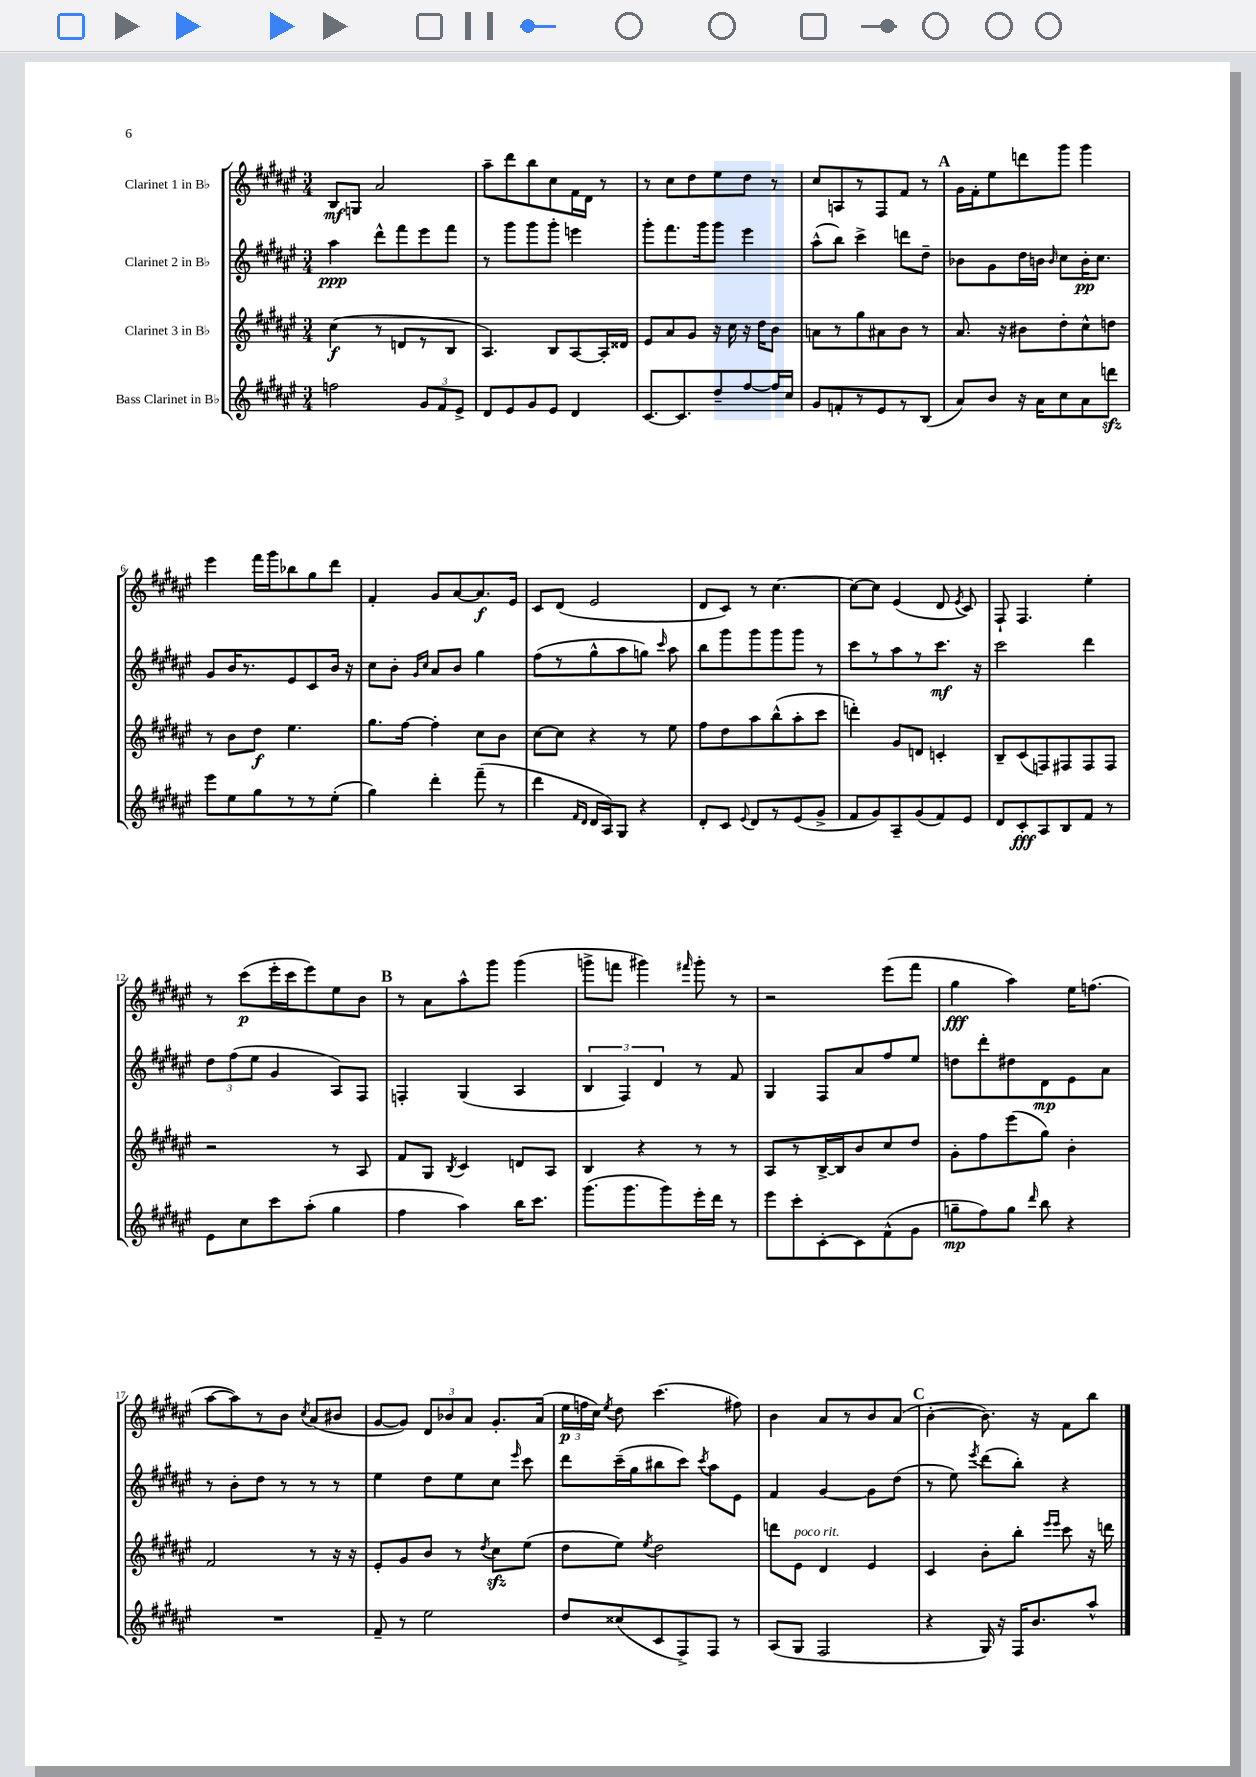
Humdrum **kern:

**kern	**dynam	**kern	**dynam	**kern	**dynam	**kern	**dynam
*part4	*part4	*part3	*part3	*part2	*part2	*part1	*part1
*staff4	*staff4	*staff3	*staff3	*staff2	*staff2	*staff1	*staff1
*I"Bass Clarinet in B♭	*	*I"Clarinet 3 in B♭	*	*I"Clarinet 2 in B♭	*	*I"Clarinet 1 in B♭	*
*clefG2	*	*clefG2	*	*clefG2	*	*clefG2	*
*k[f#c#g#d#a#e#]	*	*k[f#c#g#d#a#e#]	*	*k[f#c#g#d#a#e#]	*	*k[f#c#g#d#a#e#]	*
*M3/4	*	*M3/4	*	*M3/4	*	*M3/4	*
=1	=1	=1	=1	=1	=1	=1	=1
2ffn\	.	(4cc#\	f	4aa#\	ppp	8B/L	mf
.	.	.	.	.	.	8Gn/J	.
.	.	8r	.	8ddd#^^\L	.	2a#/	.
.	.	8dn/L	.	8fff#\	.	.	.
12g#/L	.	8r	.	8eee#\	.	.	.
12f#/	.	.	.	.	.	.	.
.	.	8B/J	.	8fff#\J	.	.	.
12e#^/J	.	.	.	.	.	.	.
=2	=2	=2	=2	=2	=2	=2	=2
8d#/L	.	4.A#/)	.	8r	.	8aa#~\L	.
8e#/	.	.	.	8ggg#\L	.	8ddd#\	.
8g#/	.	.	.	8ggg#\	.	8bb\	.
8e#/J	.	8B/L	.	8ggg#'\J	.	8cc#\	.
4d#/	.	[8A#/	.	4eeen\	.	16f#\L	.
.	.	.	.	.	.	16d#\JJ	.
.	.	16A#'/L]	.	.	.	8r	.
.	.	16d##X/JJ	.	.	.	.	.
=3	=3	=3	=3	=3	=3	=3	=3
[8.c#/L	.	8e#/L	.	8ggg#'\L	.	8r	.
.	.	8a#/	.	8.fff#\	.	8cc#\L	.
8.c#/]	.	.	.	.	.	.	.
.	.	8g#/J	.	.	.	8dd#\	.
.	.	.	.	16ggg#\k	.	.	.
8dd#~/	.	16r	.	8ggg#\J	.	8ee#\	.
.	.	16cc#\	.	.	.	.	.
[8ff#/	.	16r	.	4eee#\	.	8dd#\J	.
.	.	16dd#\KL	.	.	.	.	.
16ff#/L]	.	8b\J	.	.	.	8r	.
16cc#/JJ	.	.	.	.	.	.	.
=4	=4	=4	=4	=4	=4	=4	=4
8g#/L	.	8an\L	.	(8aa#^^\L	.	8cc#/L	.
8fn'/	.	8r	.	8bb\J)	.	8An/	.
8r	.	8gg#\	.	4ccc#^\	.	8r	.
8e#/	.	8a#X\	.	.	.	8F#/	.
8r	.	8b\J	.	8dddn\L	.	8f#/J	.
(8B/J	.	8r	.	8dd#~\J	.	8r	.
!!LO:REH:place=s1:t=A
=5	=5	=5	=5	=5	=5	=5	=5
8a#/L)	.	8.a#/	.	8b-X\L	.	16g#\LL	.
.	.	.	.	.	.	16f#'\J	.
8b/J	.	.	.	8g#\	.	8ee#\	.
.	.	16r	.	.	.	.	.
16r	.	8b#X\L	.	16dd#\L	.	8dddn\	.
16a#\KL	.	.	.	16bn\JJ	.	.	.
.	.	.	.	16qqb/	.	.	.
8cc#\	.	8dd#'\	.	8cc#\L	.	8ggg#\J	.
8a#\	.	8cc#^^\	.	16b'\K	pp	4ggg#\	.
.	.	.	.	8.cc#\J	.	.	.
8dddnzz\J	.	8ddn\J	.	.	.	.	.
!!LO:LB:g=z
=6	=6	=6	=6	=6	=6	=6	=6
8eee#\L	.	8r	.	8g#/L	.	4eee#\	.
8ee#\	.	8b\L	.	16b/K	.	.	.
.	.	.	.	8.r	.	.	.
8gg#\	.	8dd#\J	f	.	.	16fff#\LL	.
.	.	.	.	.	.	16ggg#\J	.
8r	.	4.ee#\	.	8e#/	.	8bb-X\	.
8r	.	.	.	8c#/	.	8gg#\	.
(8ee#'\J	.	.	.	16b/Jk	.	8ddd#\J	.
.	.	.	.	16r	.	.	.
=7	=7	=7	=7	=7	=7	=7	=7
4gg#\)	.	8.gg#\L	.	8cc#\L	.	4f#'/	.
.	.	.	.	8b'\J	.	.	.
.	.	[16ff#\Jk	.	.	.	.	.
.	.	.	.	16qqg#/LL	.	.	.
.	.	.	.	16qqcc#/JJ	.	.	.
4ddd#'\	.	4ff#'\]	.	8a#/L	.	8g#/L	.
.	.	.	.	8b/J	.	[8a#/	.
(8fff#~\	.	8cc#\L	.	4gg#\	.	8.a#/]	f
8r	.	8b\J	.	.	.	.	.
.	.	.	.	.	.	16e#/Jk	.
=8	=8	=8	=8	=8	=8	=8	=8
4ddd#\	.	[8cc#\L	.	(8ff#\L	.	8c#/L	.
.	.	8cc#\J]	.	8r	.	(8d#/J	.
16qqf#/LL	.	.	.	.	.	.	.
16qqd#/JJ	.	.	.	.	.	.	.
16d#/LL	.	4r	.	8gg#^^\	.	2e#/	.
16A#/J)	.	.	.	.	.	.	.
8G#/J	.	.	.	8aa#\	.	.	.
4r	.	8r	.	8ggn\J)	.	.	.
.	.	.	.	16qqccc#/	.	.	.
.	.	8ee#\	.	8aa#\	.	.	.
=9	=9	=9	=9	=9	=9	=9	=9
8d#'/L	.	8ff#\L	.	8bb\L	.	8d#/L	.
8c#/J	.	8dd#\	.	8ggg#\	.	8c#/J)	.
8qqe#/	.	.	.	.	.	.	.
8d#/L	.	8aa#\	.	8ggg#\	.	8r	.
8r	.	(8bb^^\	.	8ggg#\	.	[4.cc#\	.
(8e#/	.	8aa#'\	.	8ggg#\J	.	.	.
8g#^/J	.	8ccc#\J	.	8r	.	.	.
=10	=10	=10	=10	=10	=10	=10	=10
8f#/L	.	4dddn'\)	.	8ccc#\L	.	8cc#\L_	.
8g#/)	.	.	.	8r	.	8cc#\J]	.
8A#~/	.	8g#/L	.	8aa#\	.	(4e#/	.
(8g#/	.	8dn/J	.	8r	.	.	.
8f#/)	.	4cn'/	.	8.ccc#\J	mf	8d#/	.
.	.	.	.	.	.	8qe#/	.
8e#/J	.	.	.	.	.	8c#/)	.
.	.	.	.	16r	.	.	.
=11	=11	=11	=11	=11	=11	=11	=11
8d#/L	.	8B~/L	.	2ccc#\	.	8F#`/	.
8c#'/	fff	(8c#/	.	.	.	4.F#/	.
8A#/	.	8Fn/)	.	.	.	.	.
8B/	.	8F#X/	.	.	.	.	.
8f#/J	.	8F#/	.	4ddd#\	.	4ee#'\	.
8r	.	8F#/J	.	.	.	.	.
!!LO:LB:g=z
=12	=12	=12	=12	=12	=12	=12	=12
8e#\L	.	2r	.	12dd#\L	.	8r	.
.	.	.	.	(12ff#\	.	.	.
8cc#\	.	.	.	.	.	(8ccc#\L	p
.	.	.	.	12ee#\J	.	.	.
8ccc#\	.	.	.	4g#/	.	16eee#'\L	.
.	.	.	.	.	.	16ccc#\J	.
(8aa#'\J	.	.	.	.	.	8eee#\)	.
4gg#\	.	8r	.	8A#/L)	.	8ee#\	.
.	.	8A#/	.	8F#/J	.	8b\J	.
!!LO:REH:place=s1:t=B
=13	=13	=13	=13	=13	=13	=13	=13
4ff#\	.	8f#/L	.	4Fn'/	.	8r	.
.	.	8G#/J	.	.	.	8a#\L	.
.	.	8qB/	.	.	.	.	.
4aa#\)	.	4c#/	.	(4G#/	.	8aa#^^\	.
.	.	.	.	.	.	8ggg#\J	.
16bb\KL	.	8dn/L	.	4A#/	.	(4ggg#\	.
8.ccc#\J	.	.	.	.	.	.	.
.	.	8A#/J	.	.	.	.	.
=14	=14	=14	=14	=14	=14	=14	=14
(8.ggg#\L	.	4B/	.	6B/	.	8gggn^\L	.
.	.	.	.	.	.	8fffn\J	.
.	.	.	.	6F#/)	.	.	.
8.ggg#\	.	.	.	.	.	.	.
.	.	4r	.	.	.	4ggg#X\)	.
.	.	.	.	6d#/	.	.	.
8ggg#\)	.	.	.	.	.	.	.
.	.	.	.	.	.	16qqfff#X/	.
16eee#'\L	.	8r	.	8r	.	8ggg#'\	.
16ddd#\JJ	.	.	.	.	.	.	.
8r	.	8r	.	8f#/	.	8r	.
=15	=15	=15	=15	=15	=15	=15	=15
8eee#\L	.	8A#/L	.	4G#/	.	2r	.
8ccc#'\	.	8r	.	.	.	.	.
[8c#'\	.	[16B^/L	.	8F#/L	.	.	.
.	.	16B/J]	.	.	.	.	.
8c#\]	.	8b/	.	8a#/	.	.	.
(8f#^^\	.	8cc#/	.	8ff#/	.	(8eee#\L	.
8g#\J	.	8dd#/J	.	8ee#/J	.	8fff#\J	.
=16	=16	=16	=16	=16	=16	=16	=16
8ggn~\L	mp	8g#'\L	.	8ddn\L	.	4gg#\	fff
8ff#\)	.	8ff#\	.	8ddd#'\	.	.	.
8gg\J	.	(8eee#\	.	8dd#X\	.	4aa#\)	.
16qqddd#/	.	.	.	.	.	.	.
8bb\	.	8gg#\J)	.	8d#\	mp	.	.
4r	.	4b'\	.	8e#\	.	16ee#\KL	.
.	.	.	.	.	.	(8.ffn\J	.
.	.	.	.	8a#\J	.	.	.
!!LO:LB:g=z
=17	=17	=17	=17	=17	=17	=17	=17
2.r	.	2f#/	.	8r	.	[8aa#\L	.
.	.	.	.	8b'\L	.	8aa#\])	.
.	.	.	.	8dd#\J	.	8r	.
.	.	.	.	8r	.	8b\J	.
.	.	.	.	.	.	8qcc#/	.
.	.	8r	.	8r	.	(8a#/L	.
.	.	16r	.	8r	.	8b#X/J	.
.	.	16r	.	.	.	.	.
=18	=18	=18	=18	=18	=18	=18	=18
8f#~/	.	8e#'/L	.	4ee#\	.	[8g#/L	.
8r	.	8g#/	.	.	.	8g#/J])	.
2ee#\	.	8b/J	.	8dd#\L	.	12d#/L	.
.	.	.	.	.	.	12b-X/	.
.	.	8r	.	8ee#\	.	.	.
.	.	.	.	.	.	12a#/J	.
.	.	8qdd#/	.	.	.	.	.
.	.	8cc#zz\L	.	8cc#\J	.	8.g#'/L	.
.	.	.	.	16qqeee#/	.	.	.
.	.	(8ee#\J	.	8ccc#\	.	.	.
.	.	.	.	.	.	(16a#/Jk	.
=19	=19	=19	=19	=19	=19	=19	=19
8dd#/L	.	8dd#\L	.	8ddd#\L	.	24ee#\LL	p
.	.	.	.	.	.	24ffn\	.
.	.	.	.	.	.	24cc#\JJ)	.
.	.	.	.	.	.	8qee#/	.
(8cc##X/	.	8ee#\J)	.	(16ccc#~\L	.	8dd#\	.
.	.	.	.	16gg#\J	.	.	.
.	.	8qee#/	.	.	.	.	.
8c#/	.	2dd#\	.	8bb#X\	.	(4.ccc#\	.
8F#^/)	.	.	.	8ccc#\J)	.	.	.
.	.	.	.	8qccc#/	.	.	.
8F#/J	.	.	.	8aa#\L	.	.	.
8r	.	.	.	8e#\J	.	8ff#X\)	.
=20	=20	=20	=20	=20	=20	=20	=20
(8A#/L	.	8dddn\L	.	4f#/	.	4b\	.
!	!	!LO:TX:a:i:t=poco rit.	!	!	!	!	!
8G#/J	.	8e#\J	.	.	.	.	.
2F#/	.	4d#/	.	[4g#/	.	8a#/L	.
.	.	.	.	.	.	8r	.
.	.	4e#/	.	8g#\L]	.	8b/	.
.	.	.	.	(8dd#\J	.	(8a#/J	.
!!LO:REH:place=s1:t=C
=21	=21	=21	=21	=21	=21	=21	=21
4r	.	4c#/	.	8r	.	[4b'\	.
.	.	.	.	8ee#\)	.	.	.
.	.	.	.	8qeee#/	.	.	.
16G#/)	.	8b'\L	.	(8ddd#\L	.	8.b\])	.
16r	.	.	.	.	.	.	.
16F#/KL	.	8bb'\J	.	8bb'\J)	.	.	.
8.b/	.	.	.	.	.	16r	.
.	.	16qqeee#/LL	.	.	.	.	.
.	.	16qqeee#/JJ	.	.	.	.	.
.	.	8ccc#\	.	4r	.	8f#\L	.
8aa#^^/J	.	16r	.	.	.	8bb\J	.
.	.	16dddn\	.	.	.	.	.
==	==	==	==	==	==	==	==
*-	*-	*-	*-	*-	*-	*-	*-
